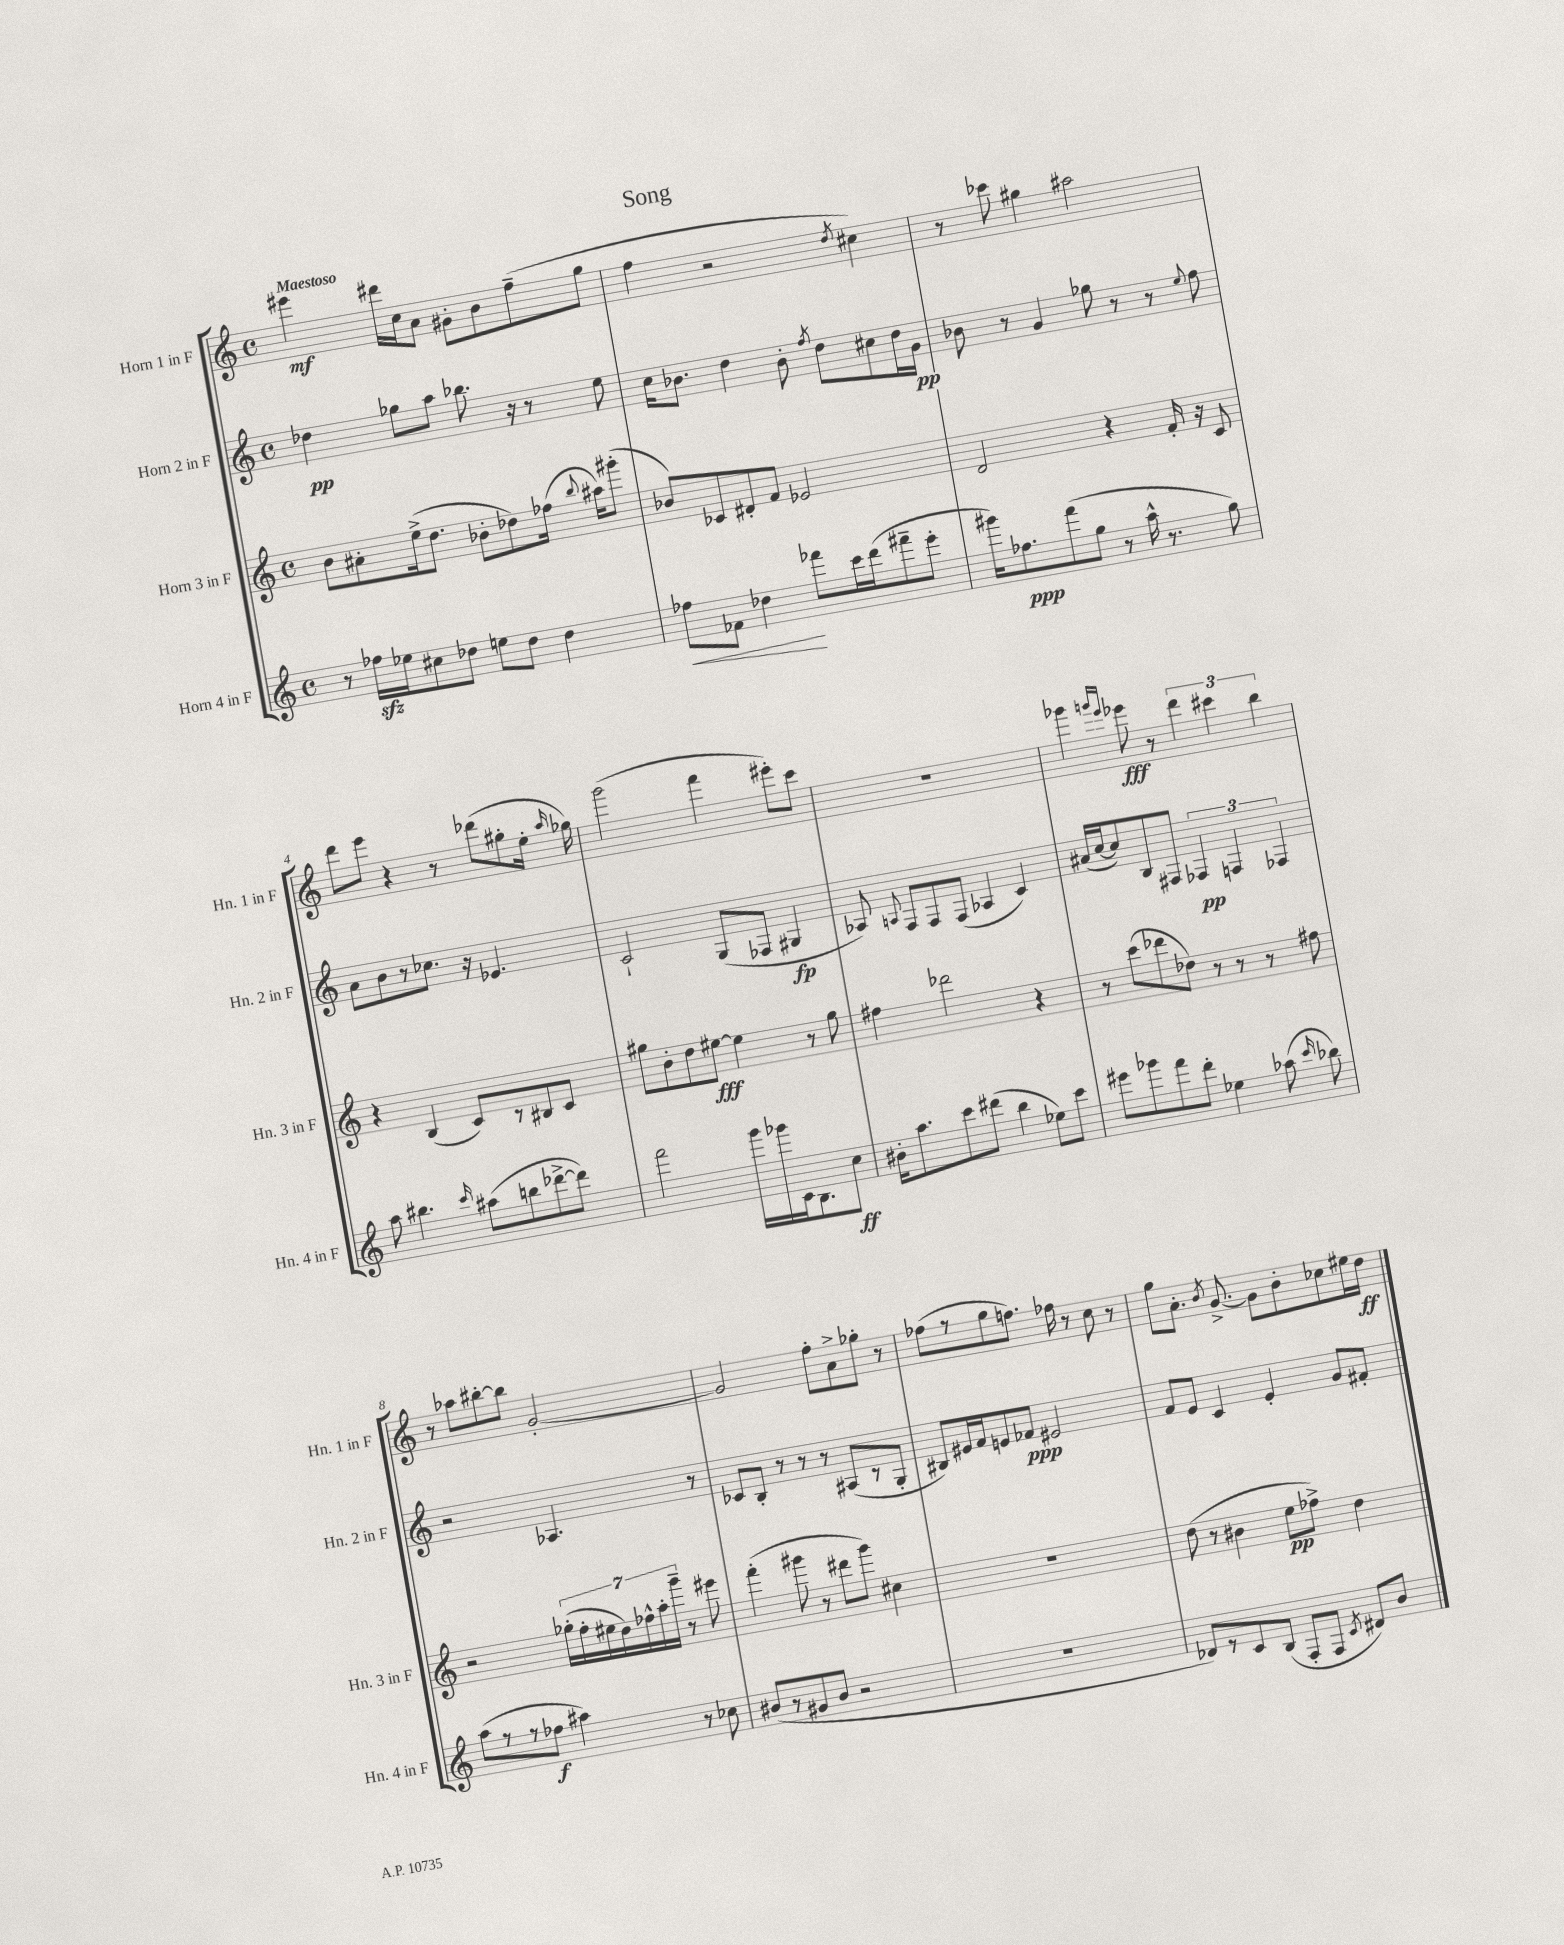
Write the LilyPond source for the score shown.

\header { title = "Song" }
<<
\new StaffGroup <<
\new Staff = "s0" \with { instrumentName = "Horn 1 in F" shortInstrumentName = "Hn. 1 in F" } {
    \clef treble \key c \major \defaultTimeSignature \time 4/4 \tempo "Maestoso"
    \autoBeamOff eis'''4\mf dis'''16[ c''16 a'8] gis'8[-. b'8 f''8--( g''8] |
    f''4 r2 \acciaccatura { d''8 } cis''4) |
    r8 ces'''8 gis''4 ais''2 |
    d'''8[ e'''8] r4 r8 des'''8[( gis''8-. e''16]-. \grace { a''16 } ges''16) |
    g'''2( f'''4 eis'''8[-.) c'''8] |
    R1 |
    ges'''4 \grace { g'''16[ e'''16] } ees'''8\fff r8 \tuplet 3/2 { d'''4 cis'''4 b''4 } |
    r8 aes''8[ bis''8~-. bis''8] g'2~-. |
    g'2 f''8[-. a'8-> ges''8]-. r8 |
    fes''8[( r8 g''8 f''8.]) fes''16 r8 c''8 r8 |
    g''8[ a'8.]-. \acciaccatura { b'8 } g'8.~-> g'8[ b'8-. ces''8 eis''16 d''16]\ff \bar "|." |
}
\new Staff = "s1" \with { instrumentName = "Horn 2 in F" shortInstrumentName = "Hn. 2 in F" } {
    \clef treble \key c \major \defaultTimeSignature \time 4/4
    \autoBeamOff des''4\pp ges''8[ a''8] bes''8. r16 r8 e''8 |
    c''16[ bes'8.] d''4 bes'8-. \acciaccatura { f''8 } d''8[ cis''8 d''16 g'16]\pp |
    bes'8 r8 g'4 ges''8 r8 r8 \appoggiatura { e''8 } f''8 |
    a'8[ b'8 r8 ces''8.] r16 ees'4. |
    c'2-! g8[( fes8] gis4\fp |
    aes8) \appoggiatura { a8 } f8[ f8 f8]( aes4 c'4) |
    ais'16[( c''16~ c''8) b8 fis8] \tuplet 3/2 { fes4\pp f4 fes4 } |
    r2 aes4. r8 |
    ces'8[ b8]-. r8 r8 r8 ais8[( r8 g8]-. |
    bis8[) eis'16 f'16 e'8 fes'8]\ppp eis'2 |
    f'8[ e'8] c'4 e'4-. g'8[ fis'8]-. \bar "|." |
}
\new Staff = "s2" \with { instrumentName = "Horn 3 in F" shortInstrumentName = "Hn. 3 in F" } {
    \clef treble \key c \major \defaultTimeSignature \time 4/4
    \autoBeamOff b'8[ ais'8-. e''16->( d''8.] bes'8[-. des''8) fes''16]( \appoggiatura { b''8 } ais''16[) gis'''8]-.( |
    bes'8[) ces'8 dis'8-. f'8] ees'2 |
    d'2 r4 f'16-. r16 c'8 |
    r4 b4( c'8[) r8 bis8 c'8] |
    gis''8[ b'8-. d''8 eis''8]~\fff eis''4 r8 gis''8 |
    fis''4 des'''2 r4 |
    r8 c'''8[( des'''8 des''8]) r8 r8 r8 fis''8 |
    r2 \tuplet 7/4 { ges''16[-.( f''16-. eis''16 d''16) fes''16-^ a''16-. g'''16]-- } r8 eis'''8 |
    f'''4-.( gis'''8 r8 dis'''8[ gis'''8]) cis''4 |
    R1 |
    d''8( r8 bis'4 e''8[\pp fes''8]->) d''4 \bar "|." |
}
\new Staff = "s3" \with { instrumentName = "Horn 4 in F" shortInstrumentName = "Hn. 4 in F" } {
    \clef treble \key c \major \defaultTimeSignature \time 4/4
    \autoBeamOff r8 fes''16[\sfz ees''16 cis''8 des''8] e''8[ des''8] des''4 |
    fes''8[\< fes'8] des''4\! fes'''8[ c'''16 d'''16( fis'''8-- e'''8]-. |
    gis'''16[) fes''8.\ppp f'''8( g''8] r8 a''16-^ r8. g''8) |
    a''8 bis''4. \grace { c'''16 } ais''8[( b''8 des'''8~-> des'''8]) |
    f'''2 g'''16[ ges'''16 c'16 b8. c''8]\ff |
    bis'16[-. a''8. c'''8 dis'''8]( b''4 ees''8[) c'''8] |
    eis'''8[ ges'''8 f'''8 d'''8]-. ees''4 aes''8( \grace { c'''16 } bes''8) |
    a''8[( r8 r8 fes''8]\f ais''4) r8 ces''8 |
    bis'8[( r8 gis'8 bis'8] r2 |
    R1 |
    des'8[) r8 c'8 b8]( f8[-. f8] \acciaccatura { c'8 } dis'8[) b'8] \bar "|." |
}
>>
>>
